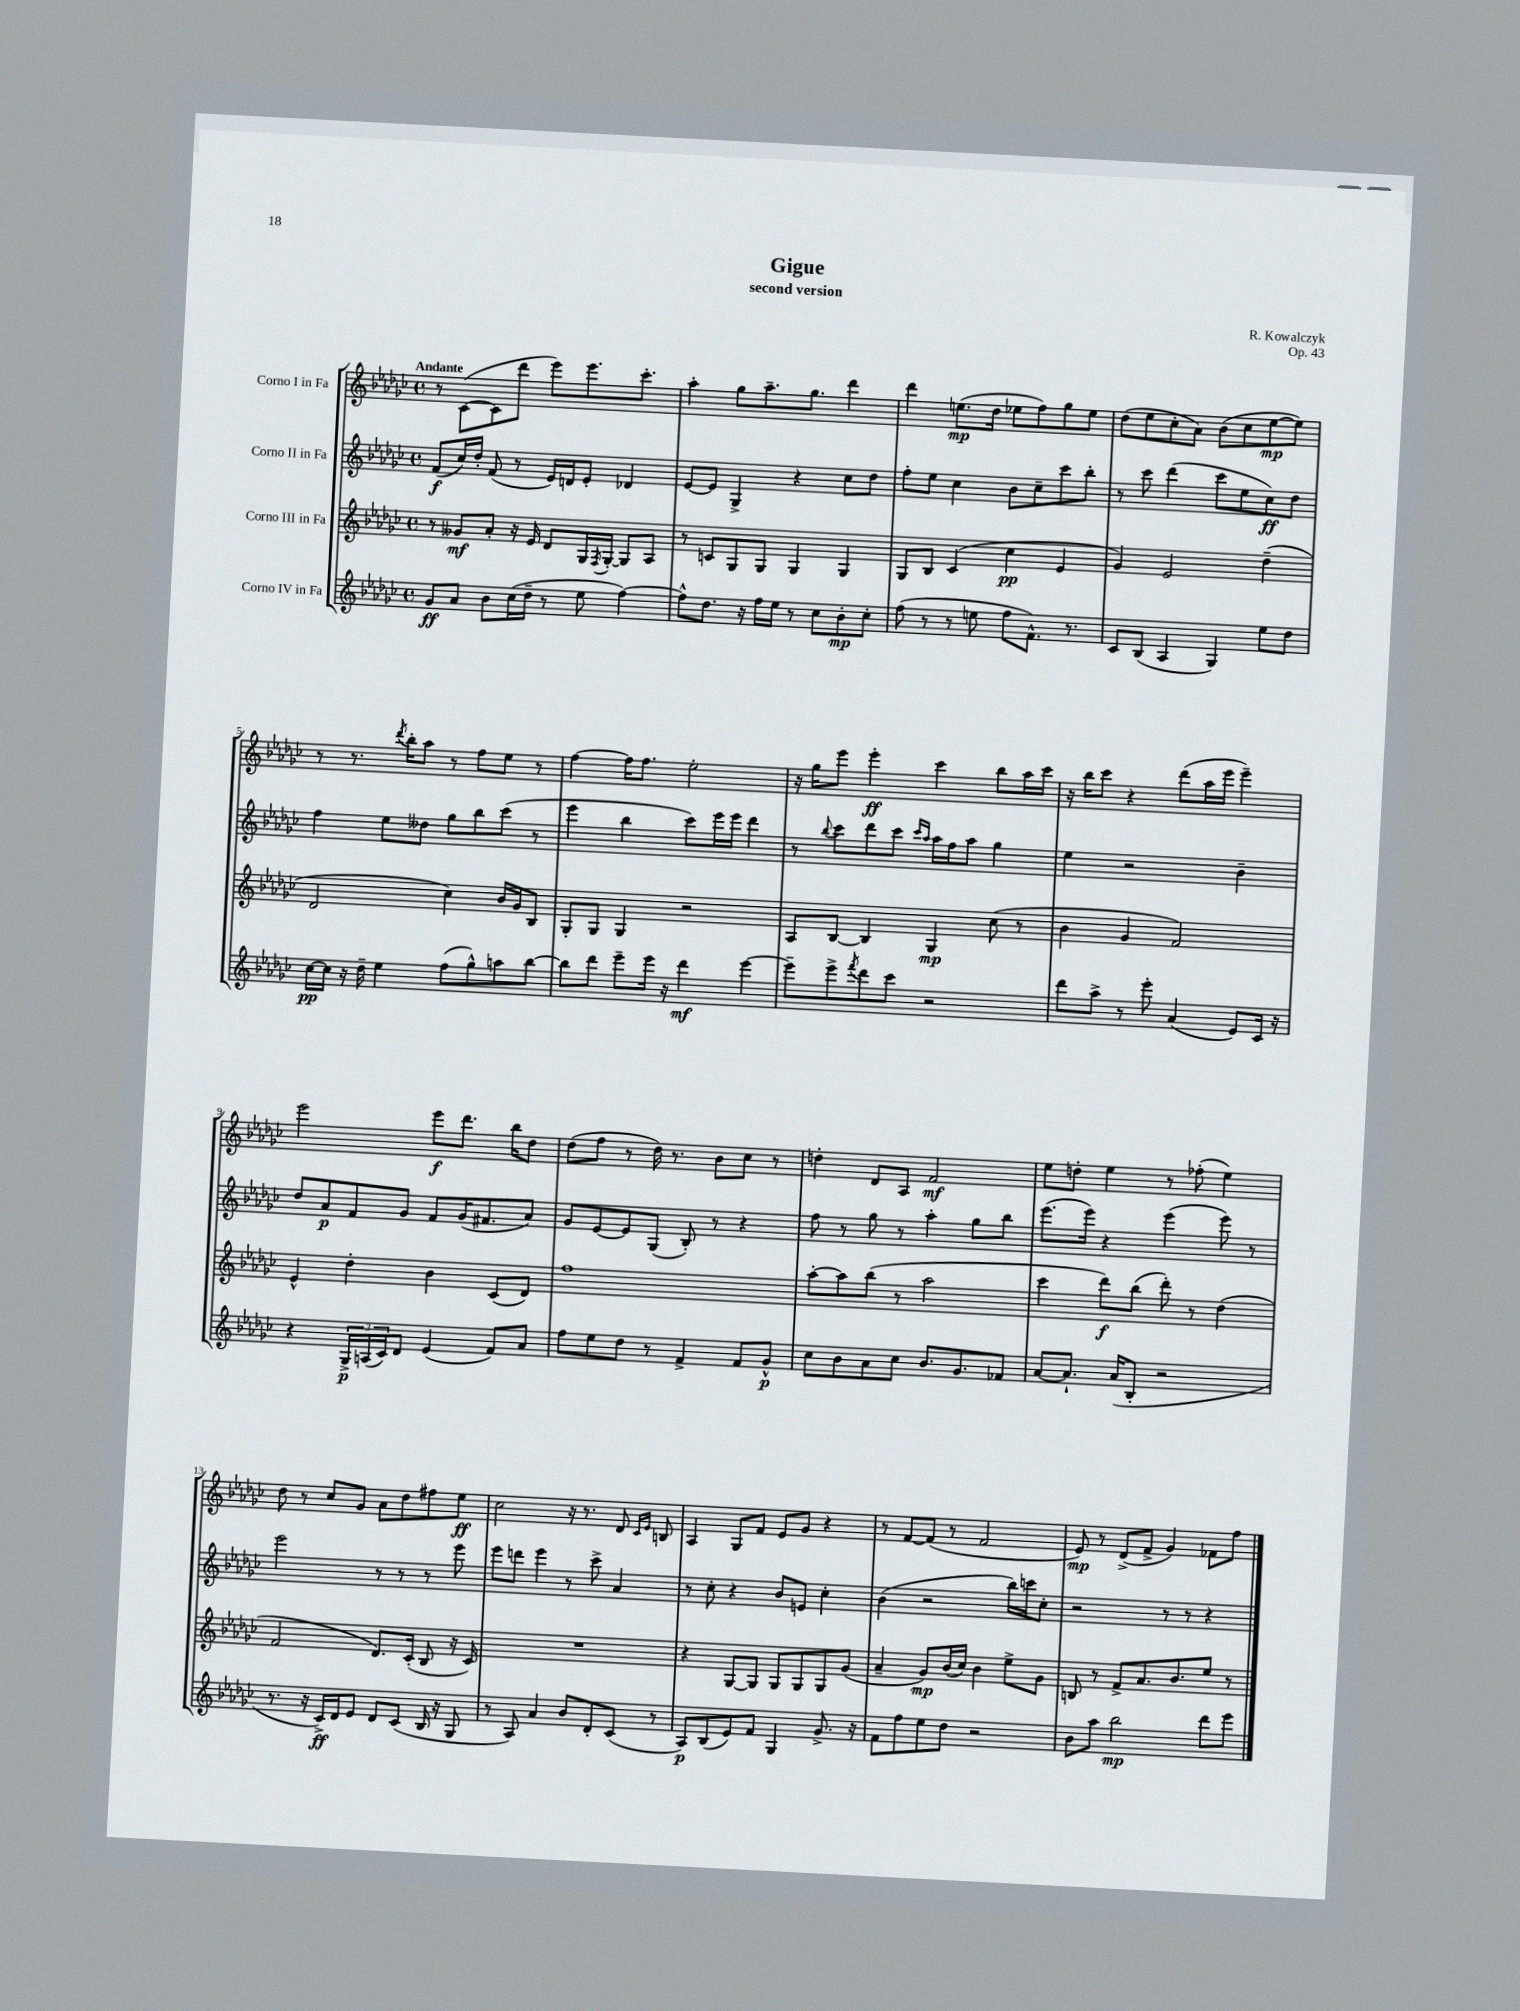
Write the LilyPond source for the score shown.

\header { title = "Gigue" composer = "R. Kowalczyk" subtitle = "second version" opus = "Op. 43" }
<<
\new StaffGroup <<
\new Staff = "s0" \with { instrumentName = "Corno I in Fa" } {
    \clef treble \key ges \major \defaultTimeSignature \time 4/4 \tempo "Andante"
    r8 ces'8~( ces'8 des'''8 ees'''8) ees'''8. ces'''8.-. |
    aes''4-. ges''8 aes''8.-- ges''8. des'''4 |
    des'''4 e''8.\mp( des''16 ees''8 f''8) ges''8 ees''8 |
    des''8( ees''8 ces''8-. aes'8) bes'8( ces''8 ees''8~\mp ees''8) |
    r8 r8. \acciaccatura { des'''8 } bes''16-. aes''8 r8 f''8 ees''8 r8 |
    f''4~ f''16 f''8. ees''2-. |
    r16 ges''16 ees'''8 ees'''4-.\ff ces'''4 bes''8 aes''16 ces'''16 |
    r16 bes''16 ces'''8 r4 des'''8( aes''16 ees'''16 ees'''4--) |
    ees'''2 ees'''8\f des'''8. bes''16 des''8 |
    des''8( f''8 r8 des''16) r8. bes'8 ces''8 r8 |
    d''4-. des'8 aes8 f'2\mf |
    ees''8 d''8-. ees''4 r8 fes''8-.( ees''4) |
    des''8 r8 ces''8 ges'8 aes'8 des''8 fis''8 ees''8\ff |
    ces''2 r16 r8. des'8 \grace { ces'16 ees'16 } b8 |
    aes4 ges8 f'8 ees'8 ges'8 r4 |
    r8 f'8~ f'8( r8 f'2 |
    ees'8\mp) r8 des'8->( f'8-> ges'4) fes'8 f''8 \bar "|." |
}
\new Staff = "s1" \with { instrumentName = "Corno II in Fa" } {
    \clef treble \key ges \major \defaultTimeSignature \time 4/4
    f'8\f( ces''16) des''16-. f'8( r8 ees'16) d'16 ees'8-. des'4 |
    ees'8~ ees'8 ges4-> r4 ces''8 des''8 |
    f''8-. ees''8 ces''4 bes'8 ces''8-- ces'''8 bes''8-. |
    r8 ces'''8 des'''4( ces'''8 ees''8 ces''8\ff) des''8 |
    f''4 ees''8 deses''8 ges''8 bes''8 ces'''8( r8 |
    ees'''4 bes''4 ces'''8) ees'''16 ees'''16 des'''4 |
    r8 \appoggiatura { bes''8 } ces'''8 des'''8 ces'''8 \grace { ces'''16 aes''16 } aes''16 f''16 aes''8 ges''4 |
    ees''4 r2 bes'4-- |
    des''8 aes'8\p f'8 ges'8 f'8 ges'16( fis'8. aes'8) |
    ges'8 ees'8~ ees'8 ges8( bes8-.) r8 r4 |
    f''8 r8 ges''8 r8 aes''4-. ges''8 bes''8 |
    ees'''8.( ees'''16) r4 ees'''4( ees'''8) r8 |
    ees'''2 r8 r8 r8 ees'''8 |
    ees'''8 d'''8 ees'''4 r8 ces'''8-> aes'4 |
    r8 ces''8-. r4 bes'8 e'8 ces''4-. |
    bes'4( r2 bes''16) c'''16 ces''8-. |
    r2 r8 r8 r4 \bar "|." |
}
\new Staff = "s2" \with { instrumentName = "Corno III in Fa" } {
    \clef treble \key ges \major \defaultTimeSignature \time 4/4
    r8 geses'8\mf aes'8-. r16 ees'16 des'8 ges16 \acciaccatura { f8 } ges16~-. ges8 aes8 |
    r8 c'8 ges8 ges8 ges4 ges4 |
    ges8 bes8 ces'4( ces''4\pp ees'4 |
    ges'4) ees'2 des''4--( |
    des'2 ces''4) bes'16 ges'16 bes8 |
    ges8-. ges8 ges4 r2 |
    aes8 bes8~ bes4 ges4\mp ces''8( r8 |
    bes'4 ges'4 f'2) |
    ees'4-^ des''4-. bes'4 ces'8( des'8) |
    f''1 |
    aes''8~-. aes''8 bes''8( r8 aes''2 |
    ces'''4 des'''8\f) bes''8( des'''8-.) r8 des''4( |
    f'2 des'8.) ces'16-.( bes8 r16 ces'16) |
    R1 |
    r4 ges8~ ges8 ges8 ges8 ges8 ges'8( |
    aes'4-- ges'8\mp) bes'16( ces''16) bes'4 ees''8-> ges'8 |
    b8 r8 f'8-> aes'8. bes'8. ees''8 r8 \bar "|." |
}
\new Staff = "s3" \with { instrumentName = "Corno IV in Fa" } {
    \clef treble \key ges \major \defaultTimeSignature \time 4/4
    ges'8\ff aes'8 bes'8 ces''16( des''16-- r8 ees''8 f''4~) |
    f''8-^ des''8. r16 f''16 ees''16 r8 ces''8 bes'8-.\mp ces''8-. |
    f''8( r8 r8 e''8 f''8 f'8.-^) r8. |
    ces'8 bes8( aes4 ges4) ees''8 des''8 |
    ces''16~\pp ces''16 r16 des''16-- ees''4 f''8( ges''8-^) a''8 bes''8~ |
    bes''8 des'''8 ees'''8-- ees'''16 r16 des'''4\mf ees'''4~ |
    ees'''8-- ees'''8-> \acciaccatura { f'''8 } des'''8 ces'''8 r2 |
    des'''8 aes''8-> r8 ees'''8-. aes'4( ees'8) ces'16 r16 |
    r4 \tuplet 3/2 { ges16->\p a16( ces'16) } des'8 ees'4( f'8) aes'8 |
    f''8 ees''8 des''8 r8 f'4-> f'8 ges'8-^\p |
    ces''8 bes'8 aes'8 ces''8 bes'8. ges'8. fes'8 |
    aes'8~ aes'8.-! aes'16( bes8-. r2 |
    r8. r16 ces'16->\ff) des'16 ees'8 des'8 ces'8( bes16 r16 ges8 |
    r8 aes8) aes'4 bes'8 des'8-. ces'8( r8 |
    aes8\p) bes8( ees'8) f'8 ges4 ges'8.-> r16 |
    f'8 f''8 ees''8 des''8 r2 |
    bes'8 aes''8 bes''2\mp des'''8 ees'''8 \bar "|." |
}
>>
>>
